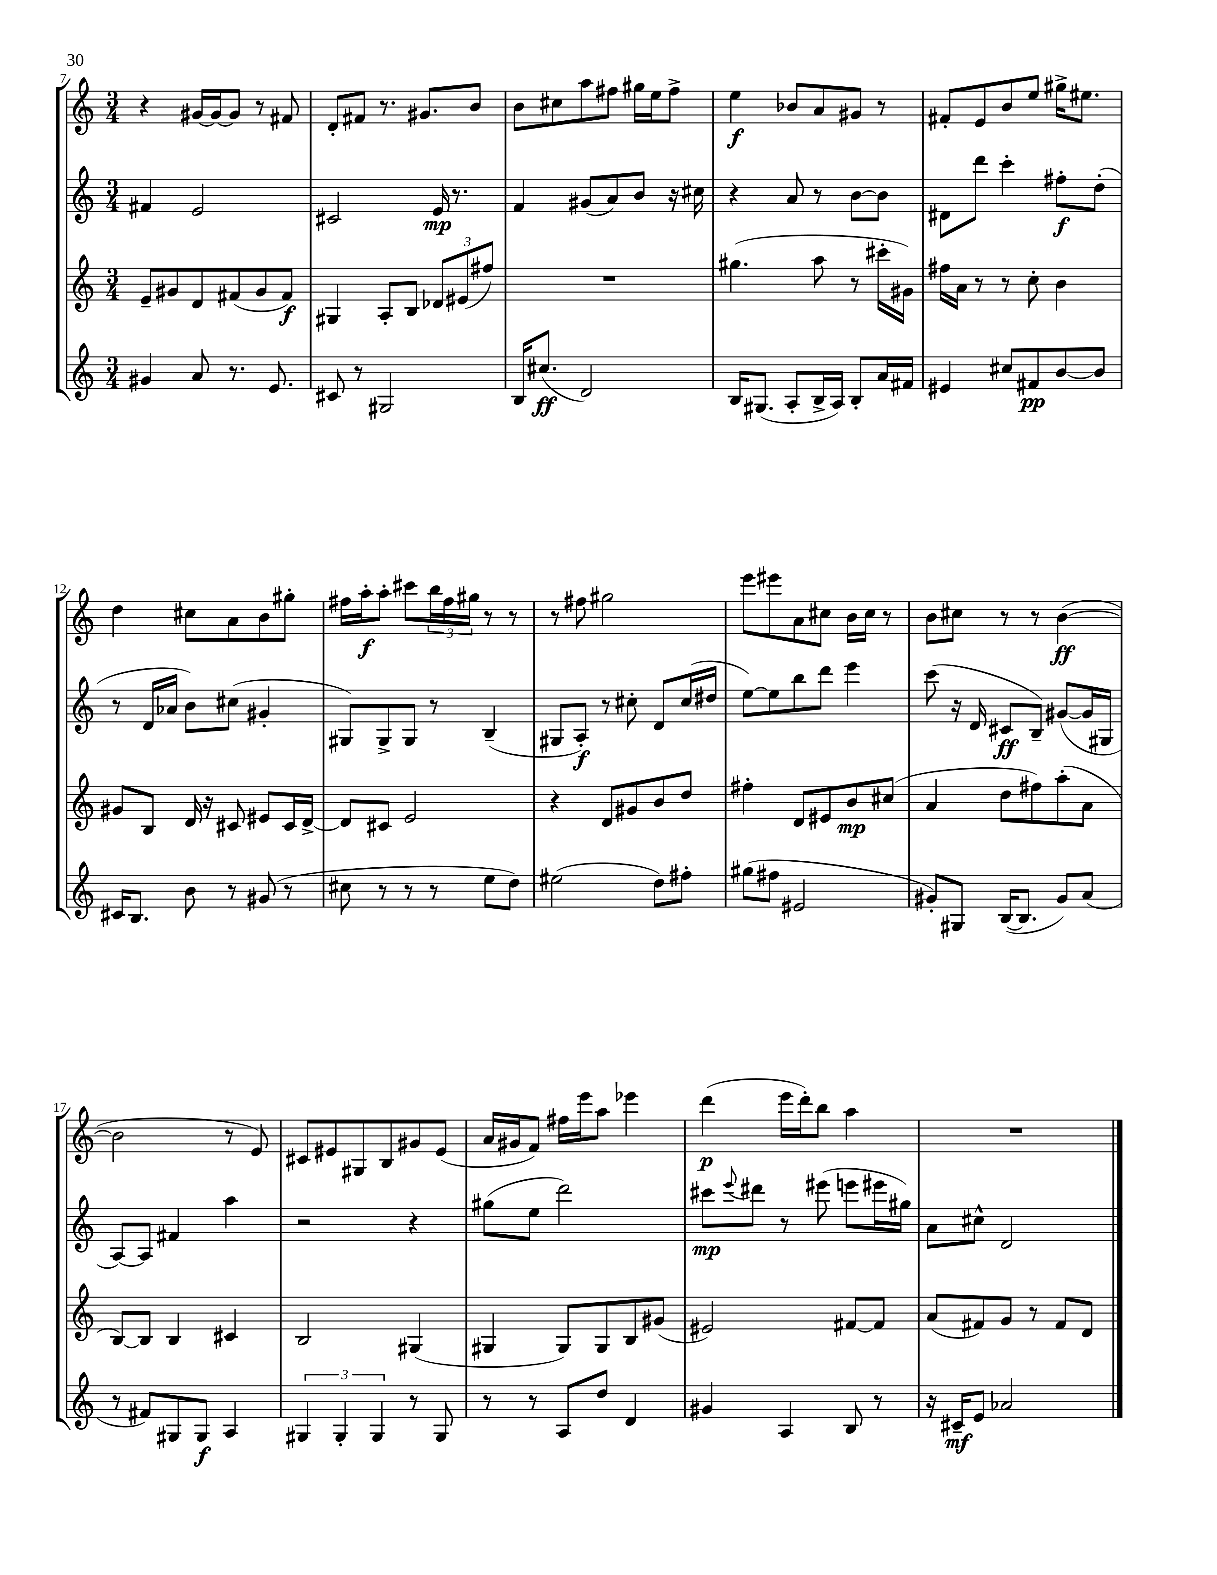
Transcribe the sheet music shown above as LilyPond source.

<<
\new StaffGroup <<
\new Staff = "s0" {
    \clef treble \key c \major \numericTimeSignature \time 3/4
    r4 gis'16~ gis'16~ gis'8 r8 fis'8 |
    d'8-. fis'8 r8. gis'8. b'8 |
    b'8 cis''8 a''8 fis''8 gis''16 e''16 fis''8-> |
    e''4\f bes'8 a'8 gis'8 r8 |
    fis'8-. e'8 b'8 e''8 gis''16-> eis''8. |
    d''4 cis''8 a'8 b'8 gis''8-. |
    fis''16 a''16-.\f a''8-. cis'''8 \tuplet 3/2 { b''16 fis''16 gis''16 } r8 r8 |
    r8 fis''8 gis''2 |
    e'''8 eis'''8 a'8 cis''8 b'16 cis''16 r8 |
    b'8 cis''8 r8 r8 b'4~\ff( |
    b'2 r8 e'8) |
    cis'8 eis'8 gis8 b8 gis'8 eis'8( |
    a'16 gis'16 f'8) fis''16 e'''16 a''8 ees'''4 |
    d'''4\p( e'''16 d'''16-.) b''8 a''4 |
    R2. \bar "|." |
}
\new Staff = "s1" {
    \clef treble \key c \major \numericTimeSignature \time 3/4
    fis'4 e'2 |
    cis'2 e'16\mp r8. |
    f'4 gis'8( a'8) b'8 r16 cis''16 |
    r4 a'8 r8 b'8~ b'8 |
    dis'8 d'''8 c'''4-. fis''8-.\f d''8-.( |
    r8 d'16 aes'16 b'8) cis''8( gis'4-. |
    gis8) gis8-> gis8 r8 b4--( |
    gis8 a8-.\f) r8 cis''8-. d'8 cis''16( dis''16 |
    e''8~) e''8 b''8 d'''8 e'''4 |
    c'''8( r16 d'16 cis'8\ff b8--) gis'8~( gis'16 gis16 |
    a8~) a8 fis'4 a''4 |
    r2 r4 |
    gis''8( e''8 d'''2) |
    cis'''8\mp \appoggiatura { e'''8 } dis'''8 r8 eis'''8( e'''8 eis'''16 gis''16) |
    a'8 cis''8-^ d'2 \bar "|." |
}
\new Staff = "s2" {
    \clef treble \key c \major \numericTimeSignature \time 3/4
    e'8-- gis'8 d'8 fis'8( gis'8 fis'8\f) |
    gis4 a8-. b8 \tuplet 3/2 { des'8 eis'8( fis''8) } |
    R2. |
    gis''4.( a''8 r8 cis'''16-. gis'16) |
    fis''16 a'16 r8 r8 c''8-. b'4 |
    gis'8 b8 d'16 r16 cis'8 eis'8 cis'16 d'16~-> |
    d'8 cis'8 e'2 |
    r4 d'8 gis'8 b'8 d''8 |
    fis''4-. d'8 eis'8 b'8\mp cis''8( |
    a'4 d''8 fis''8) a''8-.( a'8 |
    b8~) b8 b4 cis'4 |
    b2 gis4( |
    gis4 gis8) gis8 b8 gis'8( |
    eis'2) fis'8~ fis'8 |
    a'8( fis'8) g'8 r8 fis'8 d'8 \bar "|." |
}
\new Staff = "s3" {
    \clef treble \key c \major \numericTimeSignature \time 3/4
    gis'4 a'8 r8. e'8. |
    cis'8 r8 gis2 |
    b16 cis''8.\ff( d'2) |
    b16 gis8.( a8-. b16-> a16) b8-. a'16 fis'16 |
    eis'4 cis''8 fis'8\pp b'8~ b'8 |
    cis'16 b8. b'8 r8 gis'8( r8 |
    cis''8 r8 r8 r8 e''8 d''8) |
    eis''2( d''8) fis''8-. |
    gis''8( fis''8 eis'2 |
    gis'8-.) gis8 b16~( b8. gis'8) a'8( |
    r8 fis'8) gis8 gis8\f a4 |
    \tuplet 3/2 { gis4 gis4-. gis4 } r8 gis8 |
    r8 r8 a8 d''8 d'4 |
    gis'4 a4 b8 r8 |
    r16 cis'16--\mf e'8 aes'2 \bar "|." |
}
>>
>>
\layout { \context { \Score currentBarNumber = #7 } }
